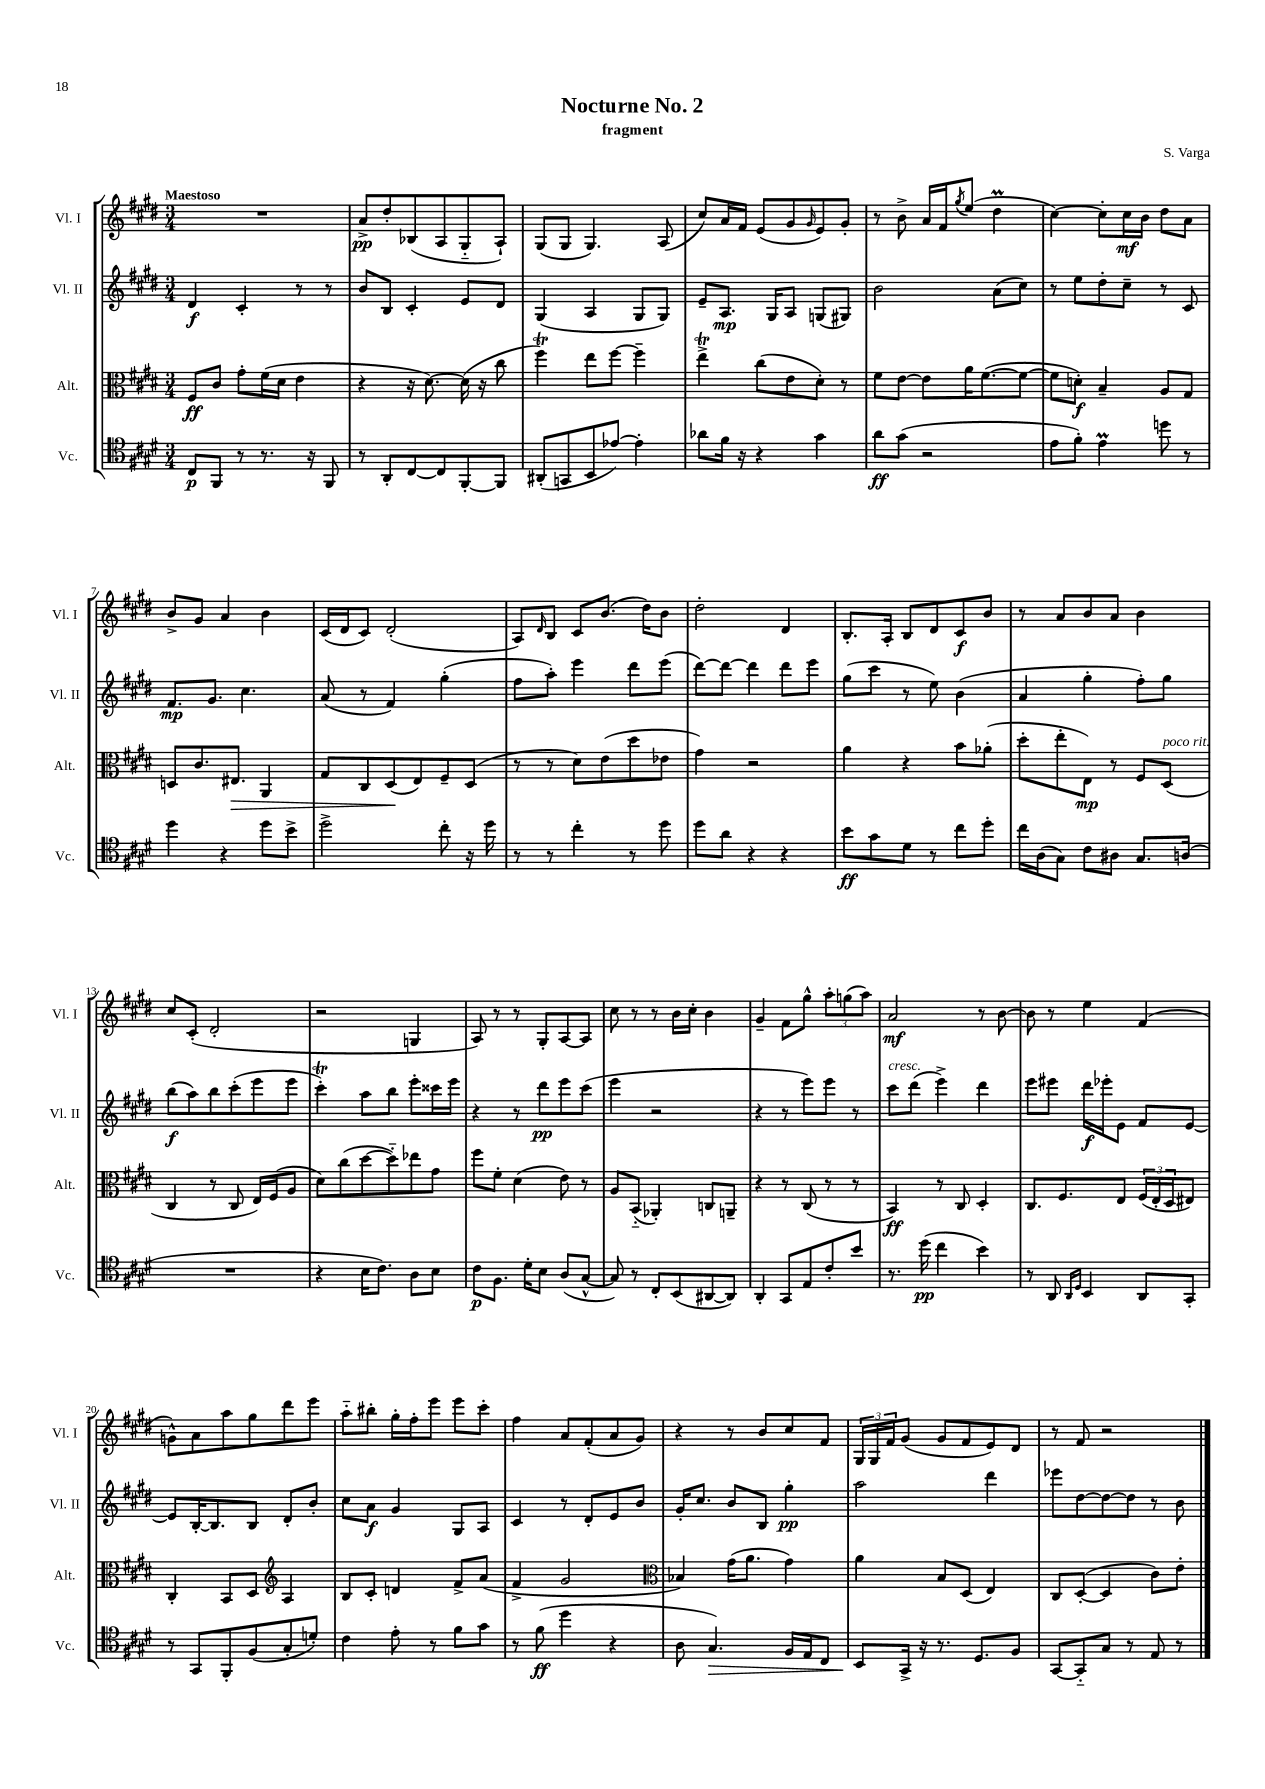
\header { title = "Nocturne No. 2" composer = "S. Varga" subtitle = "fragment" }
<<
\new StaffGroup <<
\new Staff = "s0" \with { instrumentName = "Vl. I" shortInstrumentName = "Vl. I" } {
    \clef treble \key e \major \numericTimeSignature \time 3/4 \tempo "Maestoso"
    R2. |
    a'8->\pp dis''8-. bes8( a8 gis8-_ a8-!) |
    gis8( gis8 gis4.) a8( |
    cis''8) a'16 fis'16 e'8( gis'8 \grace { gis'16 } e'8) gis'8-. |
    r8 b'8-> a'16 fis'16 \acciaccatura { gis''8 } e''8( dis''4\prall |
    cis''4~) cis''8-. cis''16\mf b'16 dis''8 a'8 |
    b'8-> gis'8 a'4 b'4 |
    cis'16( dis'16 cis'8) dis'2-.( |
    a8) \grace { dis'16 } b8 cis'8 b'8.( dis''16) b'8 |
    dis''2-. dis'4 |
    b8.-. a16-. b8 dis'8 cis'8\f b'8 |
    r8 a'8 b'8 a'8 b'4 |
    cis''8 cis'8-.( dis'2-. |
    r2 g4 |
    a8) r8 r8 gis8-. a8~ a8 |
    cis''8 r8 r8 b'16 cis''16-. b'4 |
    gis'4-- fis'8 gis''8-^ \tuplet 3/2 { a''8-. g''8( a''8) } |
    a'2\mf r8 b'8~ |
    b'8 r8 e''4 fis'4( |
    g'8-^) a'8 a''8 gis''8 dis'''8 e'''8 |
    a''8-_ bis''8-. gis''16-. fis''16-. e'''8 e'''8 cis'''8-. |
    fis''4 a'8 fis'8-.( a'8 gis'8) |
    r4 r8 b'8 cis''8 fis'8 |
    \tuplet 3/2 { gis16 gis16 fis'16 } gis'8( gis'8 fis'8 e'8) dis'8 |
    r8 fis'8 r2 \bar "|." |
}
\new Staff = "s1" \with { instrumentName = "Vl. II" shortInstrumentName = "Vl. II" } {
    \clef treble \key e \major \numericTimeSignature \time 3/4
    dis'4\f cis'4-. r8 r8 |
    b'8 b8 cis'4-. e'8 dis'8 |
    gis4( a4 gis8 gis8) |
    e'8-- a8.\mp gis16 a8 g8( gis8) |
    b'2 a'8( cis''8) |
    r8 e''8 dis''8-. cis''8-- r8 cis'8 |
    fis'8.\mp gis'8. cis''4. |
    a'8( r8 fis'4) gis''4-.( |
    fis''8 a''8-.) e'''4 dis'''8 e'''8( |
    dis'''8~) dis'''8~ dis'''4 dis'''8 e'''8 |
    gis''8( cis'''8 r8 e''8) b'4( |
    a'4 gis''4-. fis''8-.) gis''8 |
    b''8\f( a''8) b''8 cis'''8-.( e'''8 e'''8 |
    cis'''4-.\trill) a''8 b''8 e'''8-. cisis'''16 e'''16 |
    r4 r8 dis'''8\pp e'''8 cis'''8( |
    e'''4 r2 |
    r4 r8 e'''8) e'''8 r8 |
    cis'''8^\markup { \italic "cresc." } dis'''8( e'''4->) dis'''4 |
    e'''8 eis'''8 dis'''16\f ees'''16-. e'8 fis'8 e'8~ |
    e'8 b16~-. b8. b8 dis'8-. b'8-. |
    cis''8 a'8\f gis'4 gis8 a8 |
    cis'4 r8 dis'8-. e'8 b'8 |
    gis'16-. cis''8. b'8 b8 gis''4-.\pp |
    a''2 dis'''4 |
    ees'''8 dis''8~ dis''8~ dis''8 r8 b'8 \bar "|." |
}
\new Staff = "s2" \with { instrumentName = "Alt." shortInstrumentName = "Alt." } {
    \clef alto \key e \major \numericTimeSignature \time 3/4
    fis8\ff cis'8 gis'8-. fis'16( dis'16 e'4 |
    r4 r16 dis'8.~) dis'16( r16 cis''8 |
    fis''4\trill) e''8 fis''8~ fis''4-- |
    e''4->\trill cis''8( e'8 dis'8-.) r8 |
    fis'8 e'8~ e'8 a'16 fis'8.~( fis'8~ |
    fis'8 d'8-.\f) b4-- a8 gis8 |
    d8 cis'8. eis8.\> a,4 |
    gis8 cis8 dis8\!( e8) fis8-- dis8( |
    r8 r8 dis'8) e'8( dis''8 ees'8 |
    gis'4) r2 |
    a'4 r4 b'8 aes'8-.( |
    dis''8-. e''8-. e8\mp) r8 fis8 dis8^\markup { \italic "poco rit." }( |
    cis4 r8 cis8 e16) fis16( a8 |
    dis'8) cis''8( dis''8~ dis''8-_) ees''8 gis'8 |
    fis''8 fis'8-. dis'4( e'8) r8 |
    a8 b,8-_( aes,4-.) c8 a,8-- |
    r4 r8 cis8( r8 r8 |
    b,4\ff) r8 cis8 dis4-. |
    cis8. fis8. e8 \tuplet 3/2 { fis16( e16-. dis16 } eis8) |
    cis4-. b,8 dis8 \clef treble a4 |
    b8 cis'8-. d'4 fis'8-> a'8( |
    fis'4-> gis'2 |
    \clef alto bes4) gis'16( a'8. gis'4) |
    a'4 b8 dis8( e4) |
    cis8 dis8~-.( dis4 cis'8) e'8-. \bar "|." |
}
\new Staff = "s3" \with { instrumentName = "Vc." shortInstrumentName = "Vc." } {
    \clef tenor \key e \major \numericTimeSignature \time 3/4
    cis8\p fis,8 r8 r8. r16 fis,8 |
    r8 a,8-. cis8~ cis8 fis,8~-. fis,8 |
    ais,8-.( g,8 b,8 ees'8~) ees'4-. |
    aes'8 fis'16 r16 r4 gis'4 |
    a'8\ff gis'8( r2 |
    e'8 fis'8-.) e'4\prall d''8 r8 |
    dis''4 r4 dis''8 b'8-> |
    dis''2-> cis''8-. r16 dis''16 |
    r8 r8 cis''4-. r8 dis''8 |
    dis''8 a'8 r4 r4 |
    b'8\ff gis'8 dis'8 r8 cis''8 dis''8-. |
    cis''16 a16( gis8) cis'8 ais8 gis8. a16( |
    R2. |
    r4 b16 cis'8.) a8 b8 |
    cis'8\p fis8. dis'16-. b8 a8( gis8~-^ |
    gis8) r8 cis8-. b,8( ais,8~ ais,8) |
    a,4-. gis,8 e8 cis'8-. b'8 |
    r8. dis''16\pp( cis''4 b'4) |
    r8 a,8 \grace { a,16 dis16 } b,4 a,8 gis,8-. |
    r8 gis,8 fis,8-. fis8( gis8-. d'8-.) |
    cis'4 e'8-. r8 fis'8 gis'8 |
    r8 fis'8\ff( dis''4 r4 |
    a8 gis4.\>) fis16 e16 cis8 |
    b,8\! gis,16-> r16 r8. dis8. fis8 |
    gis,8~ gis,8-_ gis8 r8 e8 r8 \bar "|." |
}
>>
>>
